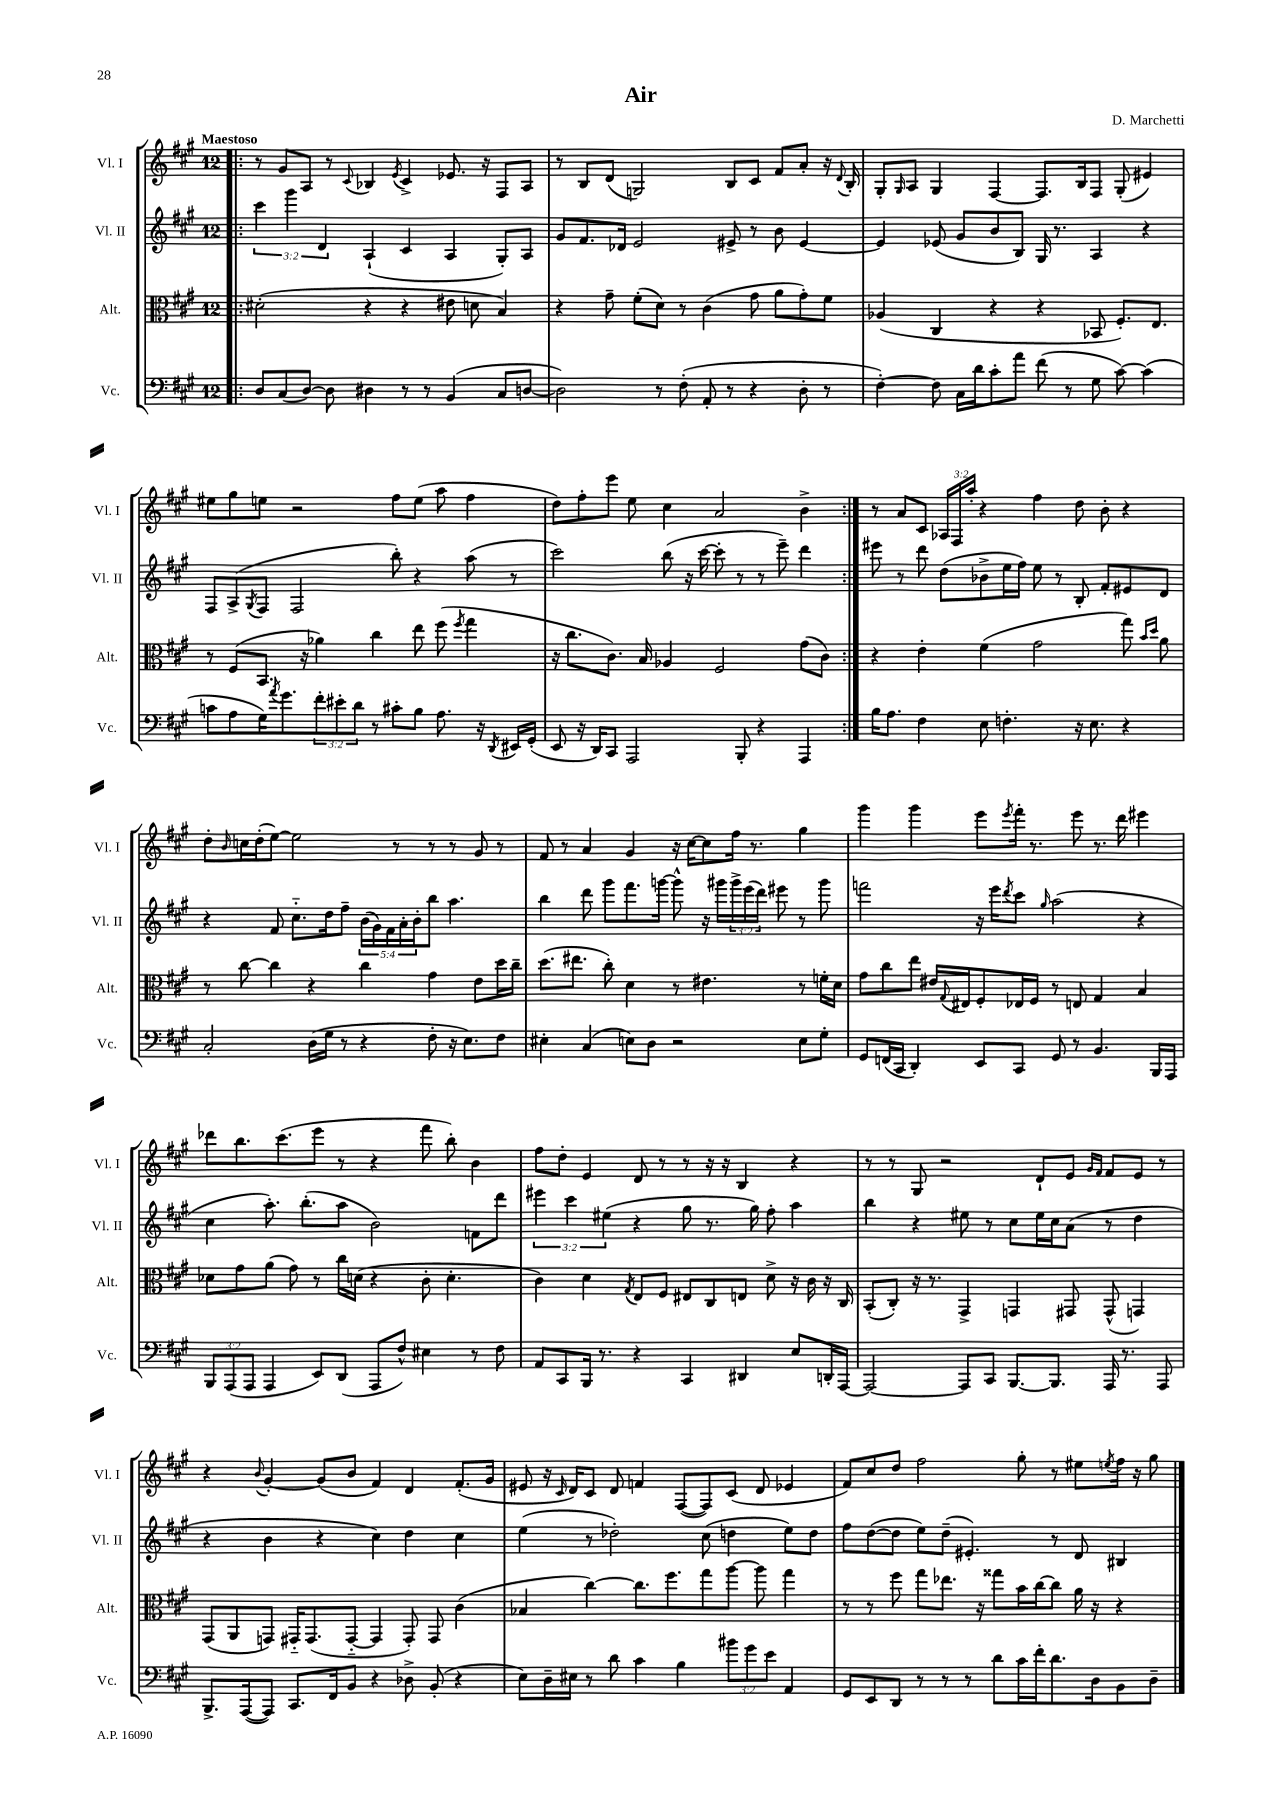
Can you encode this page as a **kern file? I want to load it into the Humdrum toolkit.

**kern	**kern	**kern	**kern
*part4	*part3	*part2	*part1
*staff4	*staff3	*staff2	*staff1
*I"Vc.	*I"Alt.	*I"Vl. II	*I"Vl. I
*I'Vc.	*I'Alt.	*I'Vl. II	*I'Vl. I
*clefF4	*clefC3	*clefG2	*clefG2
*k[f#c#g#]	*k[f#c#g#]	*k[f#c#g#]	*k[f#c#g#]
*M12/8	*M12/8	*M12/8	*M12/8
=1!|:	=1!|:	=1!|:	=1!|:
!	!	!	!LO:TX:a:B:t=Maestoso
8D/L	(2d#X'\	6ccc#\	8r
(8C#/	.	.	8g#/L
.	.	6ggg#\	.
[8D/J)	.	.	8A/J
.	.	6d/	.
8D\]	.	.	8r
.	.	.	8qqc#/
4D#X\	4r	(4A`/	4B-X/
.	.	.	8qe/
8r	4r	4c#/	4c#^/
8r	.	.	.
(4BB/	8e#X\	4A/	8.e-X/
.	8dn\	.	.
.	.	.	16r
8C#/L	4B/)	8G#'/L)	8F#/L
[8Dn/J	.	8A/J	8A/J
=2	=2	=2	=2
2D\])	4r	8g#/L	8r
.	.	8.f#/	8B/L
.	8g#~\	.	(8d/J
.	.	16d-X/Jk	.
.	(8f#'\L	2e/	2Gn/)
8r	8d\J)	.	.
(8F#'\	8r	.	.
8AA'/	(4c#\	.	.
8r	.	8e#X^/	8B/L
4r	8g#\	8r	8c#/J
.	8a\L	8b\	8f#/L
8D'\	8g#'\)	[4e#/	8a'/J
8r	8f#\J	.	16r
.	.	.	8qqd/
.	.	.	16B'/
=3	=3	=3	=3
[4F#'\)	(4A-X/	4e#/]	8G#'/L
.	.	.	16qqG#/
.	.	.	8A/J
8F#\]	4C#/	(8e-X/	4G#/
16C#\LL	.	8g#/L	.
16d\J	.	.	.
8c#'\	4r	8b/	[4F#/
8a\J	.	8B/J)	.
(8f#\	4r	16G#/	8.F#/L]
.	.	8.r	.
8r	.	.	.
.	.	.	16B/k
8G#\	8BB-X/	4A/	8F#/J
[8c#\)	8.F#'/L)	.	(8G#'/
(4c#\]	.	4r	4e#X/)
.	8.E/J	.	.
!!LO:LB:g=z
=4	=4	=4	=4
8cn\L	8r	8F#/L	8ee#X\L
8A\	(8F#/L	(8A^/	8gg#\
.	.	8qG#/	.
16G#\K)	8.BB/J	8F#/J	8een\J
8qa/	.	.	.
8.g#\	.	.	.
.	.	2F#/	2r
.	16r	.	.
12f#'\	4a-X\)	.	.
12e#X'\	.	.	.
12d\J	.	.	.
8r	4cc#\	.	.
8c#X'\L	.	8bb'\)	8ff#\L
8B\J	8ee\	4r	(8ee\J
8.A\	(8ff#\	.	8aa\
.	8qff#/	.	.
.	4gg#\	(8aa\	4ff#\
16r	.	.	.
8qDD/	.	.	.
16EE#X/LL	.	8r	.
(16GG#'/JJ	.	.	.
=5	=5	=5	=5
8EE/	16r	2ccc#\)	8dd\L)
.	8.cc#\L	.	.
16r	.	.	8ff#'\
16DD/KL)	.	.	.
8CC#/J	8.c#\J)	.	8eee\J
2AAA/	.	.	8ee\
.	16B/	.	.
.	4A-X/	(8bb\	4cc#\
.	.	16r	.
.	.	[16ccc#\	.
.	2F#/	8ccc#'\]	2a/
8BBB'/	.	8r	.
4r	.	8r	.
.	.	8eee~\)	.
4AAA/	(8g#\L	4ddd\	4b^\
.	8c#\J)	.	.
=6:|!	=6:|!	=6:|!	=6:|!
16B\KL	4r	8eee#X\	8r
8.A\J	.	.	.
.	.	8r	8a/L
4F#\	4e'\	8ddd\	8c#/J
.	.	(8dd\L	24A-X/LL
.	.	.	24F#/
.	.	.	24aa'/JJ
8E\	(4f#\	8b-X^\	4r
4.Fn'\	.	16ee\L	.
.	.	16ff#\JJ)	.
.	2g#\	8ee\	4ff#\
.	.	8r	.
16r	.	8B'/	8dd\
8.E\	.	.	.
.	.	8f#'/L	8b'\
4r	8gg#\)	8e#X/	4r
.	16qqb/LL	.	.
.	16qqdd/JJ	.	.
.	8a\	8d/J	.
!!LO:LB:g=z
=7	=7	=7	=7
2C#'/	8r	4r	8dd'\L
.	.	.	16qqb/
.	[8cc#\	.	16ccn\L
.	.	.	(16dd'\J
.	4cc#\]	8f#/	[8ee\J)
.	.	8.cc#\L	2ee\]
(16D\LL	4r	.	.
16G#\JJ	.	16dd\k	.
8r	.	8ff#~\J	.
4r	4cc#\	(20b\LL	.
.	.	20g#\)	.
.	.	20f#\	.
.	.	.	8r
.	.	20a'\	.
.	.	20b'\J	.
8F#'\	4g#\	8bb\J	8r
16r	.	4.aa\	8r
8.E\L)	.	.	.
.	8e\L	.	8g#/
8F#\J	16dd\L	.	8r
.	16cc#~\JJ	.	.
=8	=8	=8	=8
4E#X'\	(8.dd\L	4bb\	8f#/
.	.	.	8r
.	8.ee#X\J	.	.
(4C#/	.	8ddd\	4a/
.	8cc#'\)	8ggg#\L	.
8En\L)	4d\	8.fff#\	4g#/
8D\J	.	.	.
.	.	[16gggn\Jk	.
2r	8r	8ggg^^\]	16r
.	.	.	[16cc#\KL
.	4.e#X\	16r	8cc#\]
.	.	16ggg#X\LL	.
.	.	24ggg#^\	16ff#\Jk
.	.	(24eee\	.
.	.	.	8.r
.	.	24ddd\JJ)	.
.	.	8eee#X\	.
8E\L	8r	8r	4gg#\
8G#'\J	16fn'\LL	8ggg#\	.
.	16d\JJ	.	.
=9	=9	=9	=9
8GG#/L	8g#\L	2fffn\	4ggg#\
(16FFn/L	8cc#\	.	.
16CC#/JJ	.	.	.
4DD'/)	8ee\J	.	4ggg#\
.	16e#X/LL	.	.
.	8qqG#/	.	.
.	16E#X/J	.	.
8EE/L	8F#'/	16r	8eee\L
.	.	16eee\KL	.
.	.	8qddd/	8qeee/
8CC#/J	16E-X/L	8ccc#\J	16fff#'\Jk
.	16F#/JJ	.	8.r
.	.	16qqgg#/	.
8GG#/	8r	(2aa\	.
8r	8En/	.	8eee\
4.BB/	4G#/	.	8.r
.	.	.	16ddd\
.	4B/	4r	4eee#X\
16BBB/LL	.	.	.
16AAA/JJ	.	.	.
!!LO:LB:g=z
=10	=10	=10	=10
12BBB/L	8d-X\L	4cc#\	8ddd-X\L
(12AAA/	.	.	.
.	8g#\	.	8.bb\
12AAA/J	.	.	.
4AAA/	(8a\J	8.aa'\)	.
.	.	.	(8.ccc#\
.	8g#\)	.	.
.	.	(8.bb'\L	.
8EE/L)	8r	.	8eee\J
(8DD/J	16cc#\LL	8aa\J	8r
.	(16dn\JJ	.	.
8AAA/L	4r	2b\)	4r
8F#^^/J)	.	.	.
4E#X\	8c#'\	.	8fff#\
.	4.d'\	.	8bb'\)
8r	.	8fn\L	4b\
8F#\	.	8ddd\J	.
=11	=11	=11	=11
8AA/L	4c#\)	6eee#X\	8ff#\L
8CC#/	.	.	8dd'\J
.	.	6ccc#\	.
16BBB/Jk	4d\	.	4e/
8.r	.	.	.
.	.	(6ee#X\	.
.	8qG#/	.	.
4r	8E/L	4r	8d/
.	8F#/J	.	8r
4CC#/	8E#X/L	8gg#\	8r
.	8C#/	8.r	16r
.	.	.	16r
4DD#X/	8En/J	.	4B/
.	.	16gg#\)	.
.	8d^\	8ff#'\	.
8E/L	16r	4aa\	4r
.	16c#\	.	.
16DDn'/L	16r	.	.
[16AAA/JJ	16C#/	.	.
=12	=12	=12	=12
2AAA/_	(8BB'/L	4bb\	8r
.	8C#'/J)	.	8r
.	16r	4r	8G#/
.	8.r	.	.
.	.	.	2r
8AAA/L]	4GG#^/	8ee#X\	.
8CC#/J	.	8r	.
[8.BBB/L	4GGn/	8cc#\L	.
.	.	16ee#\L	8d`/L
8.BBB/J]	.	16cc#\J	.
.	8GG#X/	(8a\J	8e/J
.	.	.	16qqg#/LL
.	.	.	16qqf#/JJ
16AAA/	(8GG#^^/	8r	8f#/L
8.r	.	.	.
.	4GGn/)	4dd\	8e/J
8AAA/	.	.	8r
!!LO:LB:g=z
=13	=13	=13	=13
8.BBB^/L	(8GG#/L	4r	4r
.	8AA/	.	.
([16AAA/k	.	.	.
.	.	.	8qqb/
8AAA/J])	8GGn/J)	4b\	[4g#'/
8.CC#/L	16GG#X/KL	.	.
.	(8.GG#/	.	.
.	.	4r	(8g#/L]
16FF#/k	.	.	.
8BB/J	[8GG#/J	.	8b/J
4r	4GG#/]	4cc#\)	4f#/)
8D-X^\	8GG#'/)	4dd\	4d/
(8BB'/	8GG#/	.	.
4r	(4c#\	4cc#\	(8.f#'/L
.	.	.	16g#/Jk
=14	=14	=14	=14
8E\L)	4B-X/	(4ee\	8e#X/
16D~\L	.	.	16r
.	.	.	16qqc#/
16E#X\JJ	.	.	16d/KL)
8r	[4cc#\)	8r	8c#/J
8d\	.	2dd-X'\)	8d/
4c#\	8.cc#\L]	.	4fn/
.	8.ff#\	.	.
4B\	.	.	([8F#/L
.	8gg#\	(8cc#\	8F#/])
12b#X\L	[8aa\J	4ddn\	(8c#/J
12g#\	.	.	.
.	8aa\]	.	8d/
12e\J	.	.	.
4AA/	4gg#\	8ee\L)	4e-X/
.	.	8dd\J	.
=15	=15	=15	=15
8GG#/L	8r	8ff#\L	8f#/L)
8EE/	8r	([8dd\	8cc#/
8DD/J	8ff#\	8dd\J]	8dd/J
8r	8gg#\L	8ee\L)	2ff#\
8r	8.ee-X\J	(8dd~\J	.
8r	.	4.e#X'/)	.
.	16r	.	.
8d\L	8gg##X\L	.	.
16c#\L	16b\L	.	8gg#'\
16f#'\J	[16cc#\J	.	.
8.d\	8cc#\J]	8r	8r
.	16a\	8d/	8ee#X\L
16D\k	16r	.	.
.	.	.	8qeen/
8BB\	4r	4B#X/	16ff#\Jk
.	.	.	16r
8D~\J	.	.	8gg#\
==	==	==	==
*-	*-	*-	*-
